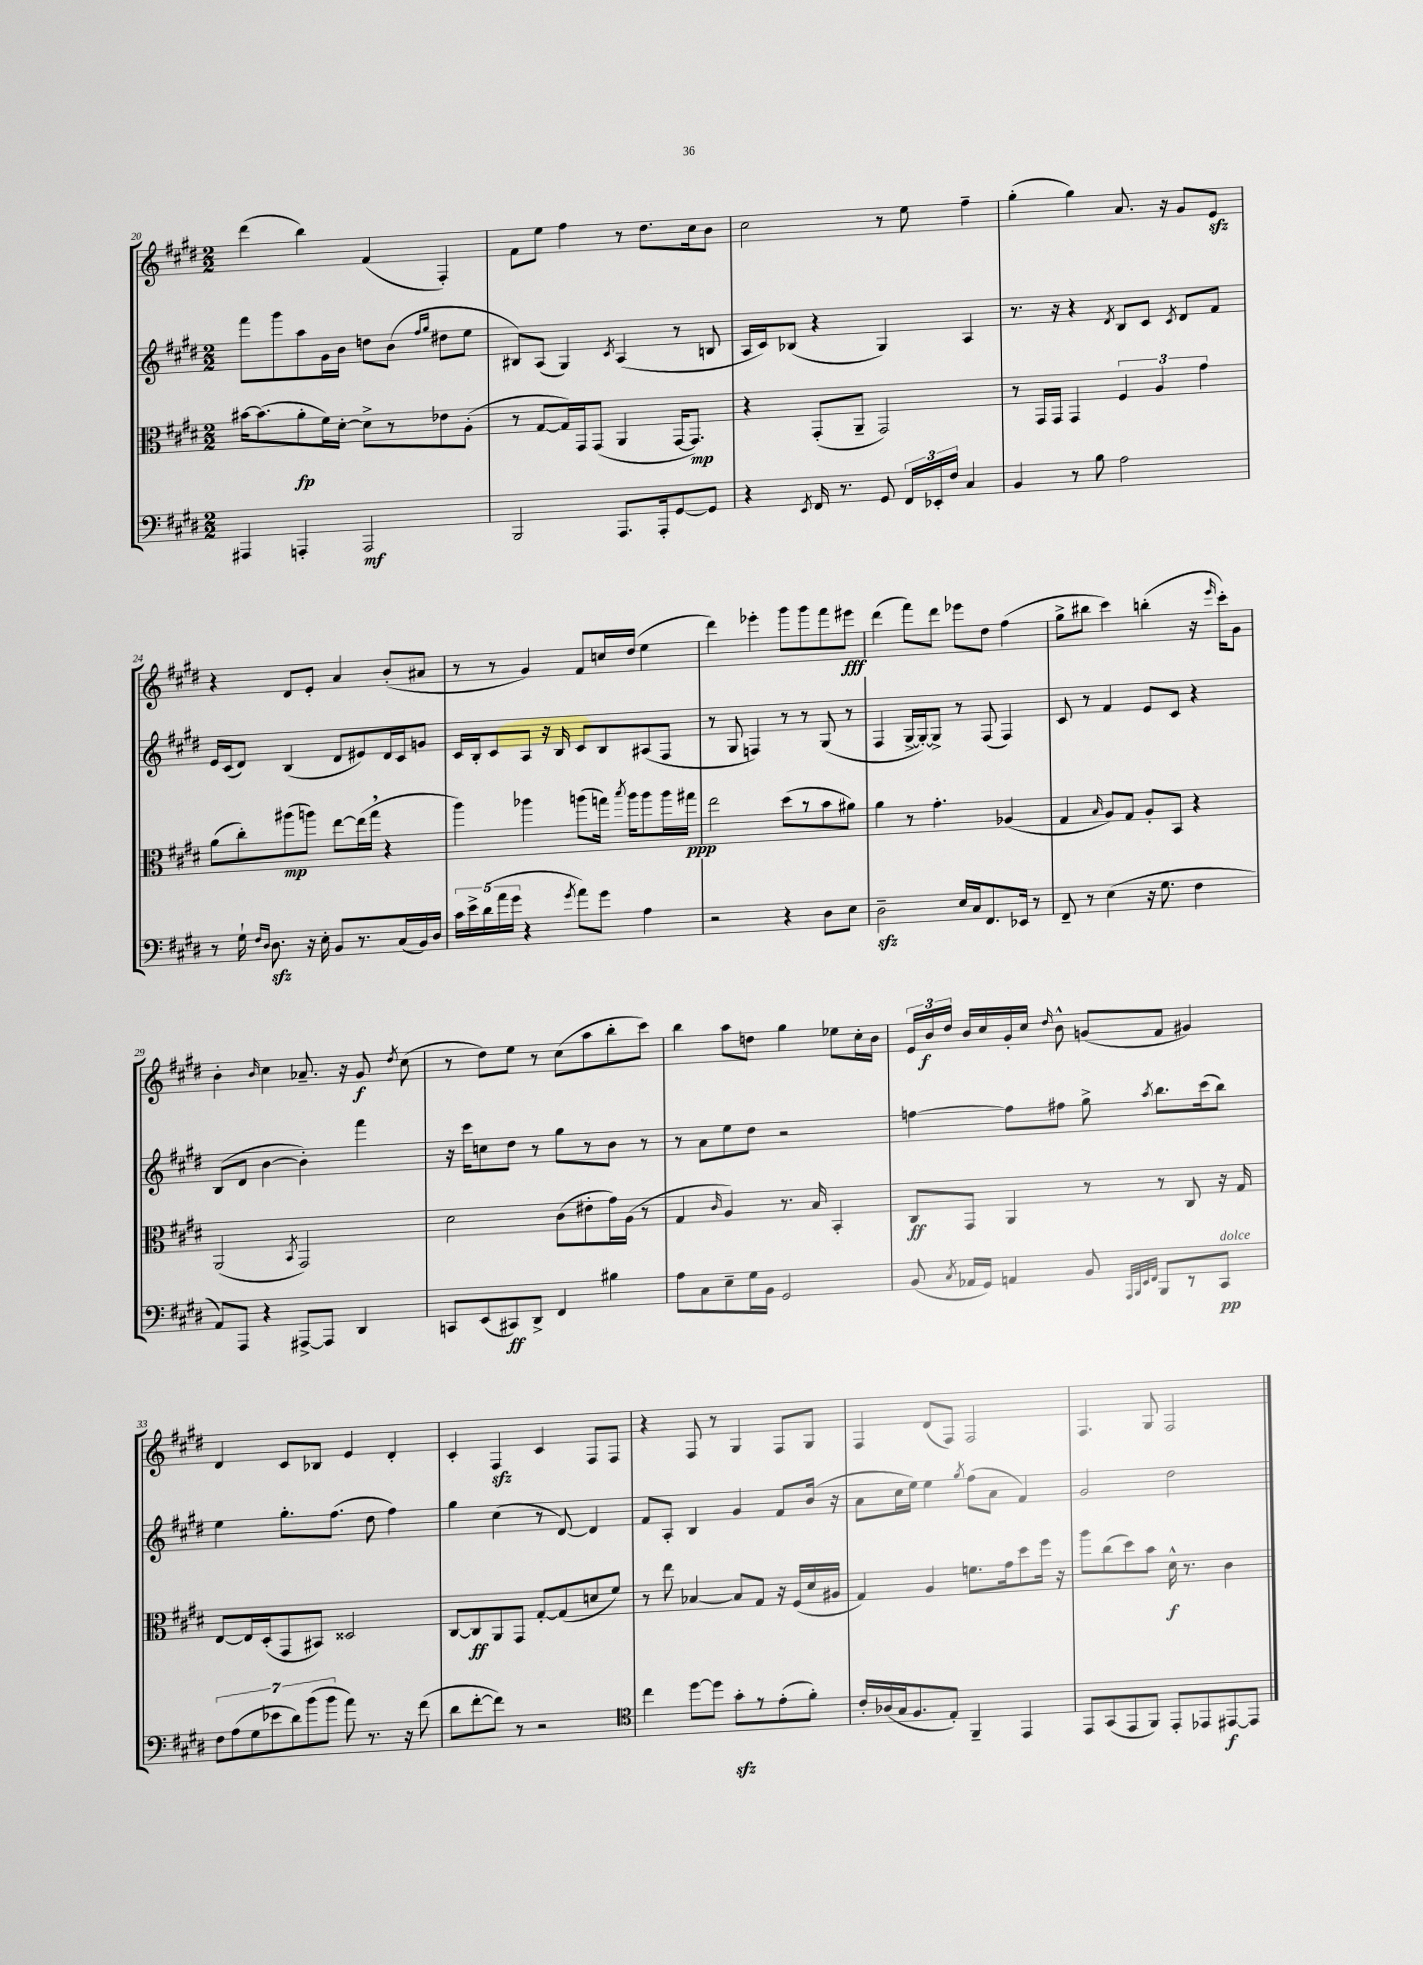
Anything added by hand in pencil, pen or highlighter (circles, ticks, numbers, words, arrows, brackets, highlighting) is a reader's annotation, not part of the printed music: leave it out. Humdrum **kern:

**kern	**kern	**kern	**kern
*staff4	*staff3	*staff2	*staff1
*clefF4	*clefC3	*clefG2	*clefG2
*k[f#c#g#d#]	*k[f#c#g#d#]	*k[f#c#g#d#]	*k[f#c#g#d#]
*M2/2	*M2/2	*M2/2	*M2/2
4AAA#	[16b#	8fff#	(4ddd#
.	(8.b#]	.	.
.	.	8ggg#	.
4AAA'	8a'	8aa	4bb)
.	16f#)	16g#	.
.	[16d#'	16b	.
2AAA	8d#^]	8dd	(4f#
.	8r	(8b	.
.	.	16qqff#	.
.	.	16qqgg#	.
.	8e-	8dd#	4F#')
.	(8A'	8ee	.
=	=	=	=
2BBB	8r	8B#)	8f#
.	[8G#	(8A	8ee
.	16G#])	4G#)	4ff#
.	16GG#	.	.
.	(8GG#	.	.
.	.	8qc#	.
8.AAA	4AA	(4A	8r
.	.	.	8.dd#
16AAA'	.	.	.
[8GG#	[16GG#	8r	.
.	8.GG#])	.	16cc#
8GG#]	.	8B	8b
=	=	=	=
4r	4r	16A	2cc#
.	.	16c#)	.
.	.	(8B-	.
8qEE	.	.	.
16FF#	(8GG#'	4r	.
8.r	.	.	.
.	8AA~	.	.
8GG#	2GG#)	4G#)	8r
24FF#	.	.	8ee
24EE-'	.	.	.
24F#	.	.	.
4C#	.	4A	4ff#~
=	=	=	=
4BB	8r	8.r	(4gg#'
.	16GG#	.	.
.	16GG#	16r	.
8r	4GG#	4r	4gg#)
8B	.	.	.
.	.	8qd#	.
2A	6F#	8B	8.a
.	.	8c#	.
.	6A	.	.
.	.	.	16r
.	.	8qc#	.
.	.	8d#	8g#
.	6g#	.	.
.	.	8f#	8e
=	=	=	=
8r	(8a	16e	4r
.	.	(16c#	.
16G#`	8cc#')	8d#)	.
16qqF#	.	.	.
16qqD#	.	.	.
8.D#	.	.	.
.	(8aa#	(4B	8d#
16r	8aa)	.	8e'
16E'	.	.	.
8BB	[8ee	8d#	4a
8.r	(16ee]	8e#)	.
.	16gg#	.	.
.	4r	16d#	(8b'
(16C#	.	16c#	.
16BB)	.	8g	8a#
16D#	.	.	.
=	=	=	=
20c#	4aa)	16c#	8r
20e^	.	.	.
.	.	16B'	.
(20d#	.	.	.
.	.	8c#	8r
20a	.	.	.
20g#	.	.	.
4r	4aa-	8A	4g#)
.	.	16r	.
.	.	16B	.
8qg#	.	.	.
8a)	(8aa	8c#	8f#
8g#	16gg)	8B	16cc
.	8qbb	.	.
.	16aa	.	(16dd#
4A	8aa	(8A#	4ee
.	16aa	8F#	.
.	16gg#	.	.
=	=	=	=
2r	2ee	8r	4ddd#)
.	.	8G#	.
.	.	4F)	4eee-'
4r	(8dd#	8r	8ggg#
.	8r	8r	8ggg#
8D#	8b	(8G#	8fff#
8E	8a#)	8r	8eee#
=	=	=	=
2D#~	4a	4F#	(4ddd#
.	8r	[16G#^	8fff#)
.	.	16G#'_)	.
.	4.g#'	8G#^]	8ddd#
16E	.	8r	8eee-
16C#	.	.	.
8.FF#	.	(8F#	8dd#
.	(4A-	4F#)	(4ff#
16EE-	.	.	.
8r	.	.	.
=	=	=	=
8FF#~	4G#	8c#	8gg#^
8r	.	8r	8bb#
.	16qqB	.	.
(4E	8A)	4f#	4ccc#)
.	8G#	.	.
16r	8A'	8e	(4bb'
8.G#	.	.	.
.	8BB	8c#	.
4F#	4r	4r	16r
.	.	.	16qqeee
.	.	.	16ccc#')
.	.	.	8g#
=	=	=	=
8AA)	(2AA	(8B	4b'
8AAA	.	8d#	.
.	.	.	16qqb
4r	.	[4b	4cc#
.	8qBB	.	.
[8AAA#^	2GG#)	4b'])	8.a-~
8AAA#]	.	.	.
.	.	.	16r
4DD#	.	4fff#	8g#
.	.	.	8qdd#
.	.	.	(8cc#
=	=	=	=
8CC	2d#	16r	8r
.	.	16ccc#	.
(8EE	.	8cc	8dd#)
8CC#)	.	8dd#	8ee
8DD#^	.	8r	8r
4FF#	(8c#	8gg#	(8cc#
.	8e#'	8r	8aa
4B#	16g#)	8b	8bb'
.	(16A	.	.
.	8r	8r	8ccc#)
=	=	=	=
8A	4G#	8r	4bb
8C#	.	8a	.
.	16qqc#	.	.
8E~	4A)	8ee	8aa
16G#	.	8dd#	8dd
16BB	.	.	.
2GG#	8.r	2r	4gg#
.	16B	.	.
.	4BB'	.	8ee-
.	.	.	16cc#'
.	.	.	16b
=	=	=	=
(8BB	8C#	[4ff	24e
.	.	.	24b
.	.	.	24dd#
8qC#	.	.	.
16AA-	8GG#	.	16b
16GG#)	.	.	16cc#
4AA	4AA	8ff]	16g#'
.	.	.	16cc#
.	.	.	16qqdd#
.	.	8ff#	8b^^
8BB	8r	8gg#^	(8g
32qqAAA	.	.	.
32qqBBB	.	.	.
32qqEE	.	.	.
32qqFF#	.	8qaa	.
8BBB	8r	8.bb	8f#
8r	8C#	.	4g#)
.	.	(16ccc#	.
8CC#	16r	8bb)	.
.	16G#	.	.
=	=	=	=
14F#	[8E	4ee	4d#
(14A	.	.	.
.	16E]	.	.
14G#	.	.	.
.	(16D#'	.	.
14e-	.	.	.
.	8GG#	8.gg#'	8c#
14d#)	.	.	.
(14b	.	.	.
.	8BB#)	.	8B-
14b	.	.	.
.	.	(8.ff#	.
8a)	2D##	.	4e
8.r	.	8dd#	.
.	.	4ff#)	4d#'
16r	.	.	.
(8f#	.	.	.
=	=	=	=
8d#	[8C#	4gg#	4c#'
[8f#'	8C#]	.	.
8f#])	8AA	(4cc#	4F#
8r	8GG#	.	.
2r	[8G#'	8r	4c#
.	(8G#]	[8d#)	.
.	8d	4d#]	8F#
.	8f#)	.	8F#
=	=	=	=
*clefC4	*	*	*
4cc#	8r	8f#	4r
.	8ee	8A'	.
[8dd#	[4B-	4B	8F#
8dd#]	.	.	8r
8g#'	8B-]	4g#	4G#
8r	8G#	.	.
(8e'	16r	8f#	8F#
.	(16F#	.	.
8f#')	16d#	(16b	8G#
.	16A#	16r	.
=	=	=	=
16c#'	4G#)	8a	4F#
(16A-	.	.	.
16G#	.	16cc#	.
8.F#	.	16ee)	.
.	4A	4ee	(8d#
8E')	.	.	8F#)
.	.	8qgg#	.
4FF#~	8.f	(8ff#	2F#
.	.	8a	.
.	16g#	.	.
4EE	8dd#	4f#)	.
.	16ff#	.	.
.	16r	.	.
=	=	=	=
8EE	8aa	2g#	4.F#
(8GG#	(8cc#	.	.
8EE	8dd#)	.	.
8FF#)	8b	.	8G#
8EE'	16d#^^	2dd#	2F#
.	8.r	.	.
8EE-	.	.	.
[8EE#	4c#	.	.
8EE#]	.	.	.
==	==	==	==
*-	*-	*-	*-
